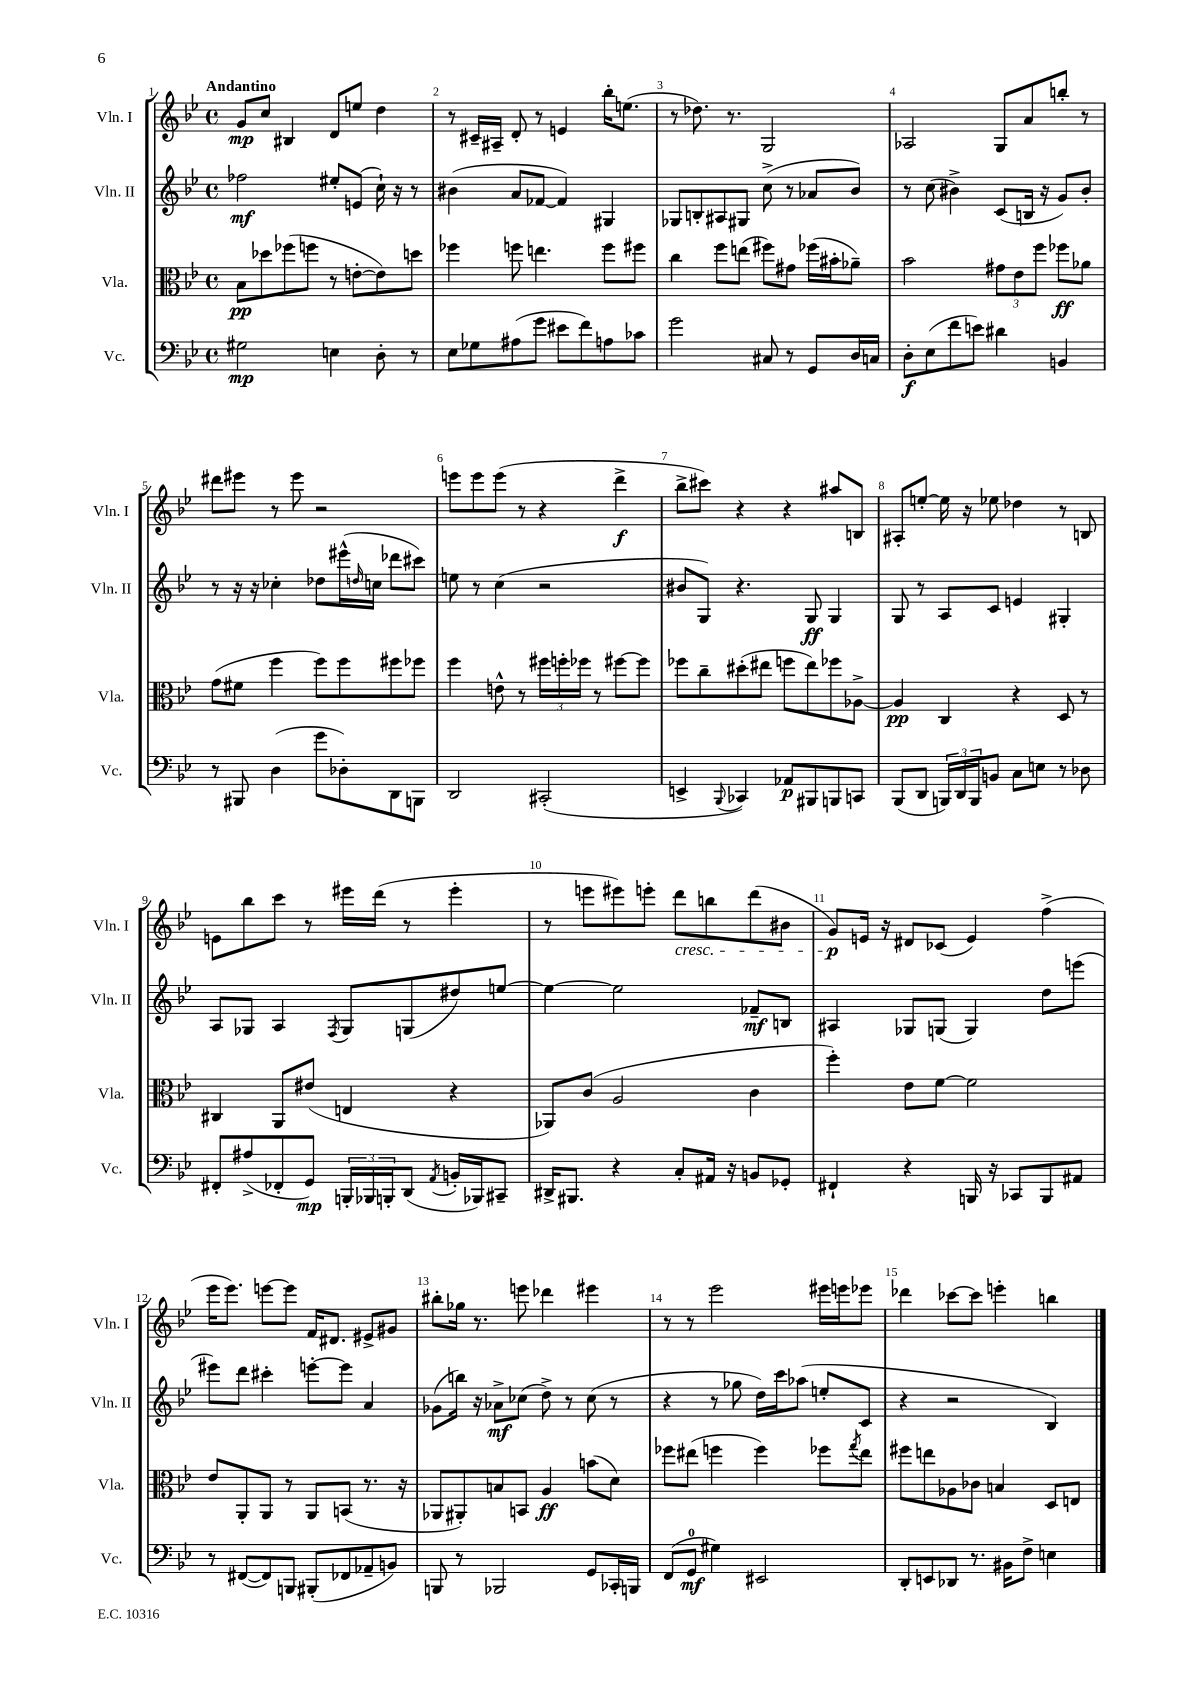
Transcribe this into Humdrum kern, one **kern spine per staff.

**kern	**dynam	**kern	**dynam	**kern	**dynam	**kern	**dynam
*part4	*part4	*part3	*part3	*part2	*part2	*part1	*part1
*staff4	*staff4	*staff3	*staff3	*staff2	*staff2	*staff1	*staff1
*I"Vc.	*	*I"Vla.	*	*I"Vln. II	*	*I"Vln. I	*
*I'Vc.	*	*I'Vla.	*	*I'Vln. II	*	*I'Vln. I	*
*clefF4	*	*clefC3	*	*clefG2	*	*clefG2	*
*k[b-e-]	*	*k[b-e-]	*	*k[b-e-]	*	*k[b-e-]	*
*M4/4	*	*M4/4	*	*M4/4	*	*M4/4	*
*met(c)	*	*met(c)	*	*met(c)	*	*met(c)	*
=1	=1	=1	=1	=1	=1	=1	=1
!	!	!	!	!	!	!LO:TX:a:B:t=Andantino	!
2G#X\	mp	8B-\L	pp	2ff-X\	mf	8g/L	mp
.	.	8dd-X\	.	.	.	8cc/J	.
.	.	(8ff-X\	.	.	.	4B#X/	.
.	.	8ffn\J	.	.	.	.	.
4En\	.	8r	.	8ee#X'/L	.	8d/L	.
.	.	[8en'\L	.	(8en/J	.	8een/J	.
8D'\	.	8e\])	.	16cc`\)	.	4dd\	.
.	.	.	.	16r	.	.	.
8r	.	8ddn\J	.	8r	.	.	.
=2	=2	=2	=2	=2	=2	=2	=2
8E-\L	.	4ff-X\	.	(4b#X\	.	8r	.
8G-X\	.	.	.	.	.	16c#X~/LL	.
.	.	.	.	.	.	16A#X~/JJ	.
(8A#X\	.	8ffn\	.	8a/L	.	8d'/	.
8g\J	.	4.een\	.	[8f-X/J	.	8r	.
8e#X\L	.	.	.	4f-/])	.	4en/	.
8f\)	.	.	.	.	.	.	.
8An\	.	8ff\L	.	4G#X/	.	16bb-'\KL	.
.	.	.	.	.	.	(8.een\J	.
8c-X\J	.	8ff#X\J	.	.	.	.	.
=3	=3	=3	=3	=3	=3	=3	=3
2g\	.	4cc\	.	8G-X/L	.	8r	.
.	.	.	.	8Bn'/	.	8.dd-X\)	.
.	.	8ff\L	.	8A#X/	.	.	.
.	.	.	.	.	.	8.r	.
.	.	(8een\J	.	8G#X/J	.	.	.
8C#X/	.	8ff#X\L)	.	(8cc^\	.	2G/	.
8r	.	8g#X\J	.	8r	.	.	.
8GG/L	.	(16ff-X\LL	.	8a-X/L	.	.	.
.	.	16b#X'\J	.	.	.	.	.
16D/L	.	8a-X~\J)	.	8b-/J)	.	.	.
16Cn/JJ	.	.	.	.	.	.	.
=4	=4	=4	=4	=4	=4	=4	=4
8D'\L	f	2b-\	.	8r	.	2A-X/	.
(8E-\	.	.	.	(8cc\	.	.	.
8f\	.	.	.	4b#X^\)	.	.	.
8en\J)	.	.	.	.	.	.	.
4d#X\	.	12g#X\L	.	(8c/L	.	8G/L	.
.	.	12e-\	.	.	.	.	.
.	.	.	.	16Bn/Jk	.	8a/	.
.	.	12ff\J	.	.	.	.	.
.	.	.	.	16r	.	.	.
4BBn/	.	8ff-X\L	ff	8g/L)	.	8bbn'/J	.
.	.	8a-X\J	.	8b#'/J	.	8r	.
!!LO:LB:g=z
=5	=5	=5	=5	=5	=5	=5	=5
8r	.	(8g\L	.	8r	.	8ddd#X\L	.
8BBB#X/	.	8f#X\J	.	16r	.	8eee#X\J	.
.	.	.	.	16r	.	.	.
(4D\	.	4ff\	.	4cc-X'\	.	8r	.
.	.	.	.	.	.	8eee#\	.
8g\L	.	8ff\L)	.	8dd-X\L	.	2r	.
8D-X'\)	.	8ff\	.	(16eee#X^^\L	.	.	.
.	.	.	.	16qqddn/	.	.	.
.	.	.	.	16ccn\JJ	.	.	.
8DD\	.	8ff#X\	.	8ddd-X\L	.	.	.
8BBBn\J	.	8ff-X\J	.	8ccc#X\J)	.	.	.
=6	=6	=6	=6	=6	=6	=6	=6
2DD/	.	4ff\	.	8een\	.	8eeen\L	.
.	.	.	.	8r	.	8eee\	.
.	.	8en^^\	.	(4cc\	.	(8eee\J	.
.	.	8r	.	.	.	8r	.
(2CC#X'/	.	24ff#X\LL	.	2r	.	4r	.
.	.	24ffn'\	.	.	.	.	.
.	.	24ff-X\JJ	.	.	.	.	.
.	.	8r	.	.	.	.	.
.	.	[8ff#X\L	.	.	.	4ddd^\	f
.	.	8ff#\J]	.	.	.	.	.
=7	=7	=7	=7	=7	=7	=7	=7
4EEn^/	.	8ff-X\L	.	8b#X/L	.	8bb-^\L	.
.	.	8cc~\	.	8G/J)	.	8ccc#X\J)	.
8qqBBB-/	.	.	.	.	.	.	.
4CC-X/)	.	(8dd#X'\	.	4.r	.	4r	.
.	.	8ee#X\J	.	.	.	.	.
8AA-X/L	p	8ffn\L	.	.	.	4r	.
8BBB#X/	.	8ee#\)	.	8G/	ff	.	.
8BBBn/	.	8ff-X\	.	4G/	.	8aa#X/L	.
8CCn/J	.	[8A-X^\J	.	.	.	8Bn/J	.
=8	=8	=8	=8	=8	=8	=8	=8
(8BBB-/L	.	4A-/]	pp	8G/	.	8A#X'/L	.
8DD/J	.	.	.	8r	.	[8een'/J	.
24BBBn/LL)	.	4C/	.	8A/L	.	16ee\]	.
24DD/	.	.	.	.	.	.	.
.	.	.	.	.	.	16r	.
24BBB/J	.	.	.	.	.	.	.
8BBn/J	.	.	.	8c/J	.	8ee-X\	.
8C\L	.	4r	.	4en/	.	4dd-X\	.
8En\J	.	.	.	.	.	.	.
8r	.	8D/	.	4G#X'/	.	8r	.
8D-X\	.	8r	.	.	.	8Bn/	.
!!LO:LB:g=z
=9	=9	=9	=9	=9	=9	=9	=9
8FF#X'/L	.	4C#X/	.	8A/L	.	8en\L	.
(8A#X^/	.	.	.	8G-X/J	.	8bb-\	.
8FF-X'/	.	8AA/L	.	4A/	.	8ccc\J	.
8GG/J)	mp	(8e#X/J	.	.	.	8r	.
.	.	.	.	8qF/	.	.	.
24BBBn'/LL	.	4En/	.	8G-/L	.	16eee#X\LL	.
24BBB-X/	.	.	.	.	.	.	.
.	.	.	.	.	.	(16ddd\JJ	.
24BBBn'/J	.	.	.	.	.	.	.
(8DD/J	.	.	.	(8Gn/	.	8r	.
8qAA/	.	.	.	.	.	.	.
16BBn'/LL	.	4r	.	8dd#X/)	.	4eee#'\	.
16BBB-X/J)	.	.	.	.	.	.	.
8CC#X~/J	.	.	.	[8een/J	.	.	.
=10	=10	=10	=10	=10	=10	=10	=10
16DD#X^/KL	.	8AA-X/L)	.	4ee\_	.	8r	.
8.BBB#X/J	.	.	.	.	.	.	.
.	.	(8c/J	.	.	.	8eeen\L	.
4r	.	2A/	.	2ee\]	.	8eee#X\)	.
.	.	.	.	.	.	8eeen'\J	.
!	!	!	!	!	!	!LO:TX:b:i:t=cresc.	!
8C'/L	.	.	.	.	.	8ddd\L	.
16AA#X/Jk	.	.	.	.	.	8bbn\	.
16r	.	.	.	.	.	.	.
8BBn/L	.	4c\	.	8f-X~/L	mf	(8ddd\	.
8GG-X'/J	.	.	.	8Bn/J	.	8b#X\J	.
=11	=11	=11	=11	=11	=11	=11	=11
4FF#X`/	.	4ff'\)	.	4A#X/	.	8g/L)	p
.	.	.	.	.	.	16en/Jk	.
.	.	.	.	.	.	16r	.
4r	.	8e-\L	.	8G-X/L	.	8d#X/L	.
.	.	[8f\J	.	(8Gn/J	.	(8c-X/J	.
16BBBn/	.	2f\]	.	4G/)	.	4e/)	.
16r	.	.	.	.	.	.	.
8CC-X/L	.	.	.	.	.	.	.
8BBB/	.	.	.	8dd\L	.	(4ff^\	.
8AA#X/J	.	.	.	(8eeen\J	.	.	.
!!LO:LB:g=z
=12	=12	=12	=12	=12	=12	=12	=12
8r	.	8e-/L	.	8eee#X\L)	.	16eee-\KL	.
.	.	.	.	.	.	8.eee-\J)	.
([8FF#X/L	.	8AA'/	.	8ddd\J	.	.	.
8FF#/])	.	8AA/J	.	4ccc#X'\	.	[8eeen\L	.
8BBBn/J	.	8r	.	.	.	8eee\J]	.
(8BBB#X'/L	.	8AA/L	.	[8eeen'\L	.	16f/KL	.
.	.	.	.	.	.	8.d#X/J	.
8FF-X/	.	(8BBn/J	.	8eee\J]	.	.	.
8AA-X~/	.	8.r	.	4a/	.	8e#X^/L	.
8BBn/J)	.	.	.	.	.	8g#X/J	.
.	.	16r	.	.	.	.	.
=13	=13	=13	=13	=13	=13	=13	=13
8BBBn/	.	8AA-X/L	.	(8g-X\L	.	8bb#X'\L	.
8r	.	8AA#X'/)	.	16bbn\Jk)	.	16gg-X\Jk	.
.	.	.	.	16r	.	8.r	.
2BBB-X/	.	8Bn/	.	8a-X^\L	mf	.	.
.	.	8BBn/J	.	(8cc-X\J	.	8eeen\	.
.	.	4A/	ff	8dd^\)	.	4ddd-X\	.
.	.	.	.	8r	.	.	.
8GG/L	.	(8bn\L	.	(8cc-\	.	4eee#X\	.
16CC-X'/L	.	8d\J)	.	8r	.	.	.
16BBBn/JJ	.	.	.	.	.	.	.
=14	=14	=14	=14	=14	=14	=14	=14
(8FF/L	.	8ff-X\L	.	4r	.	8r	.
8GG/J	mf	(8ee#X\J	.	.	.	8r	.
4G#X\)	.	4ffn\	.	8r	.	2eee-\	.
.	.	.	.	8gg-X\	.	.	.
2EE#X/	.	4ff\)	.	16dd\LL)	.	.	.
.	.	.	.	16ccc\J	.	.	.
.	.	.	.	(8aa-X\J	.	.	.
.	.	8ff-X\L	.	8een'/L	.	16eee#X\LL	.
.	.	.	.	.	.	16eeen\J	.
.	.	8qgg/	.	.	.	.	.
.	.	8ee#\J	.	8c/J	.	8eee-X\J	.
=15	=15	=15	=15	=15	=15	=15	=15
8DD'/L	.	8ff#X\L	.	4r	.	4ddd-X\	.
8EEn/	.	8een\	.	.	.	.	.
8DD-X/J	.	8A-X\	.	2r	.	[8ccc-X\L	.
8.r	.	8c-X\J	.	.	.	8ccc-\J]	.
.	.	4Bn/	.	.	.	4eeen'\	.
16BB#X\KL	.	.	.	.	.	.	.
8F^\J	.	.	.	.	.	.	.
4En\	.	8D/L	.	4B-/)	.	4bbn\	.
.	.	8En/J	.	.	.	.	.
==	==	==	==	==	==	==	==
*-	*-	*-	*-	*-	*-	*-	*-
